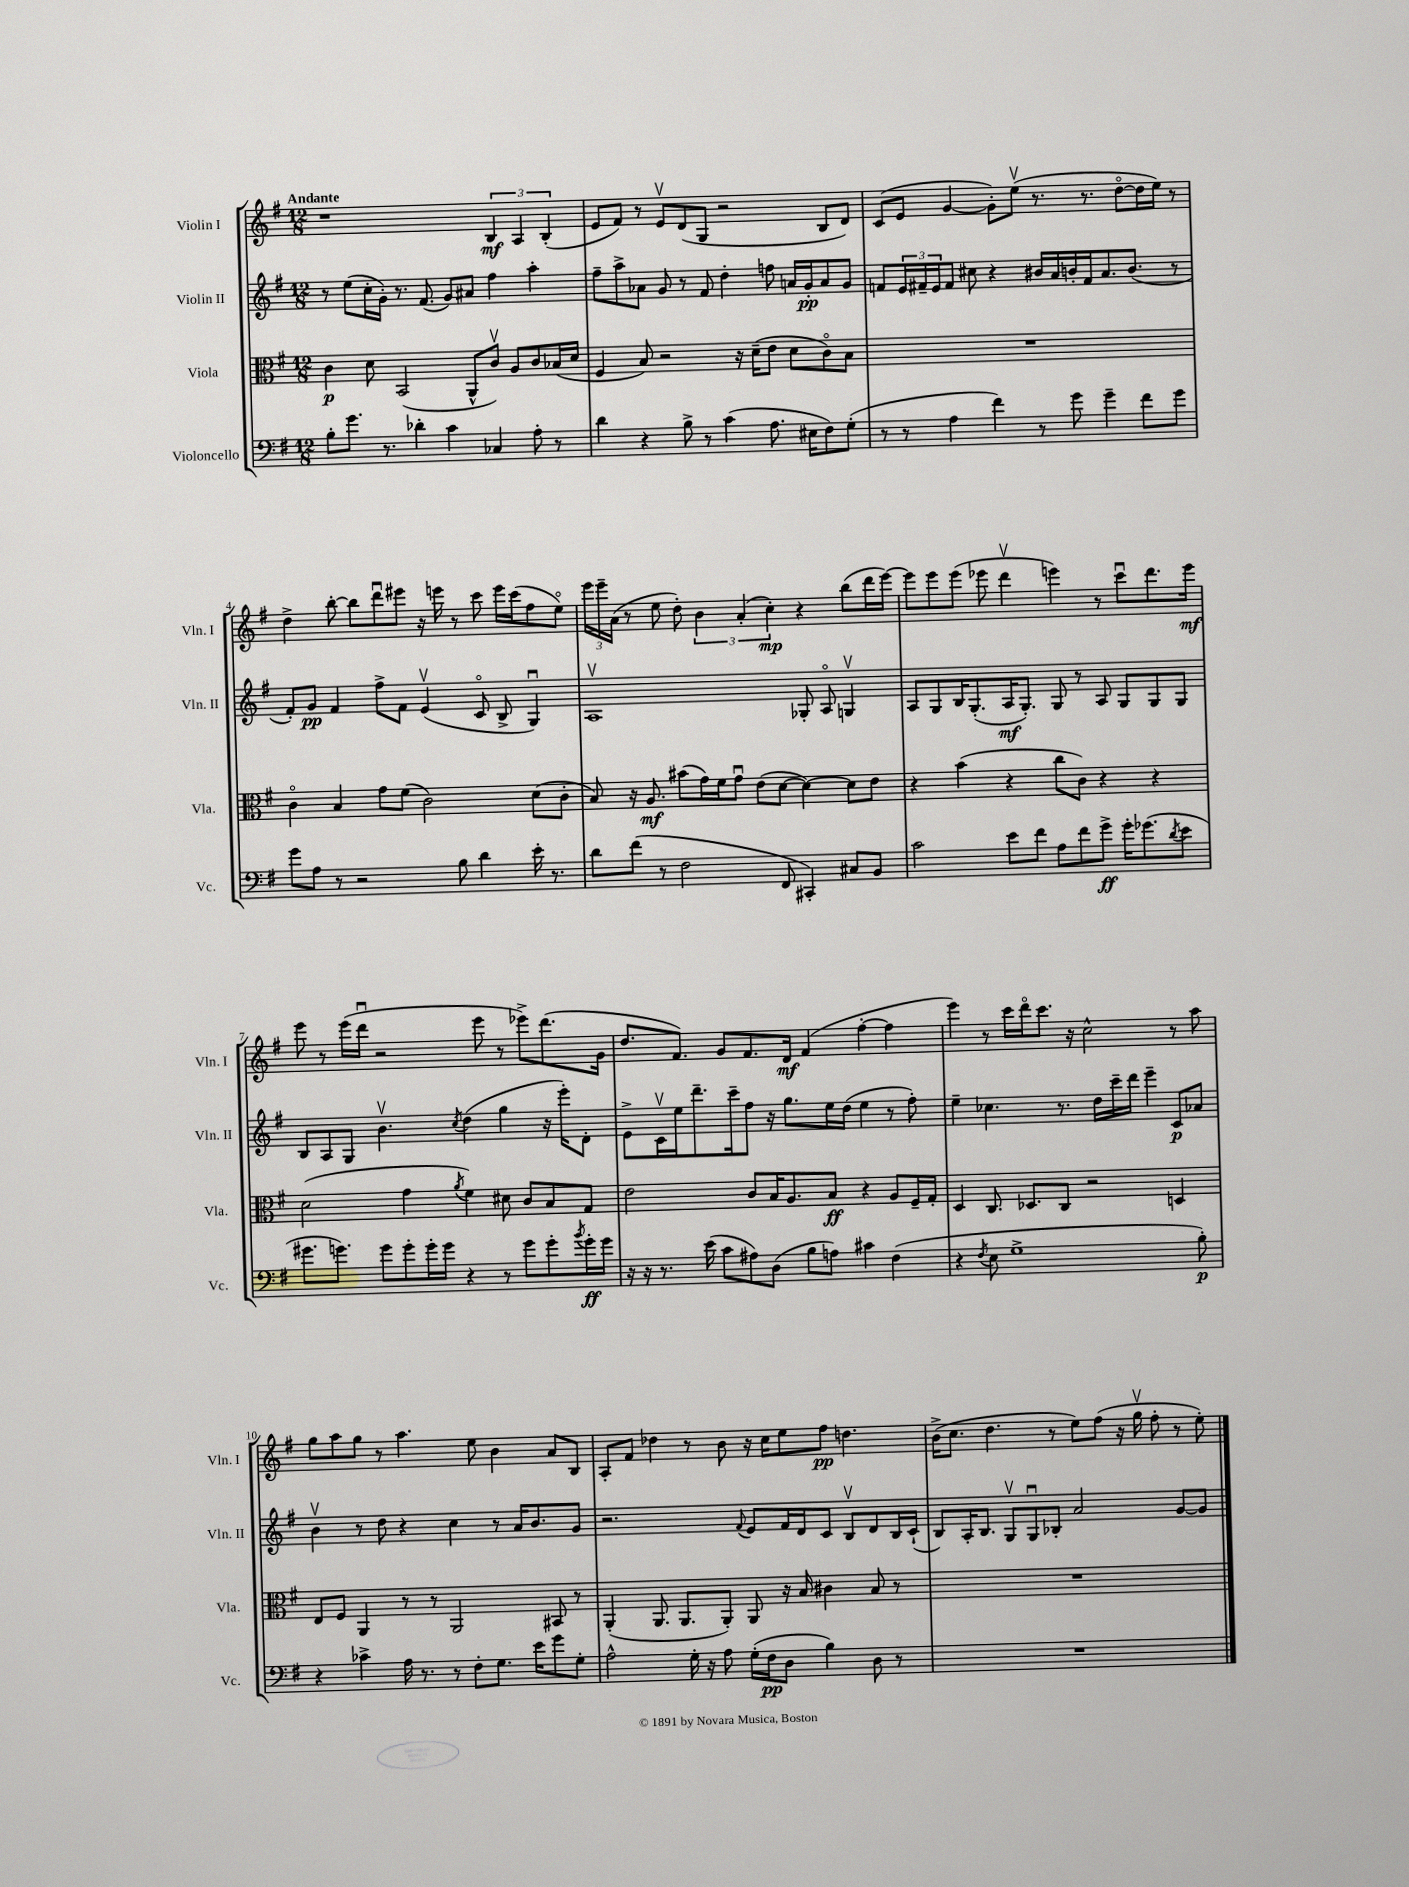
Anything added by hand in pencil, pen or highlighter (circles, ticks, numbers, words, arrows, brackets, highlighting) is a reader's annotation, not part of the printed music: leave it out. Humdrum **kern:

**kern	**kern	**kern	**kern
*staff4	*staff3	*staff2	*staff1
*clefF4	*clefC3	*clefG2	*clefG2
*k[f#]	*k[f#]	*k[f#]	*k[f#]
*M12/8	*M12/8	*M12/8	*M12/8
8B'	4c	8r	1r
8.g	.	(8ee	.
.	8d	16cc'	.
8.r	.	16g')	.
.	(2BB	8.r	.
4d-'	.	.	.
.	.	(8.f#	.
4c	.	8g)	.
.	8AA^^	8a#	.
4C-	8cv)	4ff#	6B
.	8A	.	.
.	.	.	6A
8A'	8c	4aa'	.
.	.	.	(6B'
8r	(16B-	.	.
.	16d	.	.
=	=	=	=
4d	4F#	8ff#~	8e
.	.	8aa^	8f#)
4r	8B)	8a-	8r
.	2r	8g	8ev
8B^	.	8r	(8d
8r	.	8f#	8G
(4c	.	4dd'	2r
.	16r	.	.
.	(16d~	.	.
8.A	8e	8ff	.
.	8d	16a	.
16E#	.	16g'	.
8F#)	8co)	8a	8B
(8G'	8B	8g	8d)
=	=	=	=
8r	1.r	8f	(8c
8r	.	24e	8e
.	.	24f#~	.
.	.	24e	.
4A	.	8f#	[4g
.	.	8cc#	.
4f#)	.	4r	8g'])
.	.	.	(8eev
8r	.	16b#	8.r
.	.	16a	.
8g	.	16b'	.
.	.	16f#	8.r
4g~	.	8.a	.
.	.	.	[8ddo
.	.	(8.b	.
8f#	.	.	16dd]
.	.	.	16ee)
8g	.	8r	8r
=	=	=	=
8g	4co	8f#')	4dd^
8A	.	8g	.
8r	4B	4f#	[8bb'
2r	.	.	8bb]
.	8g	8ff#^	8dddu
.	(8f#	8f#	8eee#
.	2c)	(4ev	16r
.	.	.	16eee
8B	.	.	8r
4d	.	8co	8ccc
.	.	8B^	16eee
.	.	.	(16ccc
16e'	(8d	4Gu)	8ff#
8.r	.	.	.
.	8c'	.	8eeo)
=	=	=	=
8d	8B)	1Av	24eee
.	.	.	24eee~
.	.	.	(24a
(8f#	16r	.	8r
.	8.A	.	.
8r	.	.	8ee
2F#	(8b#	.	8dd')
.	16g)	.	6b
.	16f#	.	.
.	8gu	.	.
.	.	.	(6a'
.	(8e	.	.
.	.	.	6cc')
8FF#	[8d	.	.
4CC#')	4d_)	8G-'	4r
.	.	8Ao	.
8C#	8d]	4Gv	(8bb
8BB	8e	.	16ddd
.	.	.	[16eee)
=	=	=	=
2c	4r	8A	8eee]
.	.	8G	8eee
.	(4b	16B	(8eee
.	.	(8.G'	.
.	.	.	8eee-
8e	4r	16A	4dddv
.	.	8.G')	.
8f#	.	.	.
8A	8cc	8G	4eee)
8f#	8c)	8r	.
8g^	4r	8A	8r
16g'	.	8G	8cccu
(8.g-	.	.	.
.	4r	8G	8.ddd
8qd	.	.	.
8e	.	8G	.
.	.	.	16eee
=	=	=	=
8.g#	(2d	8B	8eee
.	.	8A	8r
8.g)	.	.	.
.	.	8G	(16eee
.	.	.	16dddu
8g	.	4.bv	2r
8g'	4g	.	.
16g'	.	.	.
16g	.	.	.
.	8qa	8qcc	.
4r	4f#)	(4dd	.
.	.	.	8eee
8r	8d#	4gg	8r
8g	8c	.	8eee-^)
8g'	8B	16r	(8.ddd
.	.	16eee')	.
8qb	.	.	.
16g'	8G	8d'	.
16g	.	.	16g
=	=	=	=
16r	2e	8e^	8.dd
16r	.	.	.
8.r	.	16cv	.
.	.	16ee	8.f#)
.	.	8.ddd~	.
(16e	.	.	.
8c	.	.	8g
.	.	16ccc~	.
8A#)	8c	8ff#	8.f#
(8D	16B	16r	.
.	8.A	8.gg	16d
8B	.	.	(4f#
8A)	8B	16ee	.
.	.	(16dd	.
4c#	4r	4ee	[4ff#'
(4F#	8A	8r	4ff#]
.	16F#~	8ff#')	.
.	16G'	.	.
=	=	=	=
4r	4D	4ee~	4eee)
8qF#	.	.	.
8E	8.C	4.cc-	8r
1G^	.	.	16ccc
.	8.D-	.	16dddo
.	.	.	8.ccc
.	8C	8.r	.
.	.	.	16r
.	2r	.	2cc^^
.	.	16dd	.
.	.	16ccc~	.
.	.	16ddd	.
.	.	4eee~	.
.	4D	8c	8r
8B')	.	8a-	8aa
=	=	=	=
4r	8E	4bv	8gg
.	8F#	.	8aa
4c-^	4AA	8r	8gg
.	.	8dd	8r
16A	8r	4r	4.aa
8.r	.	.	.
.	8r	.	.
8r	2AA	4cc	.
8F#'	.	.	8ee
8.G	.	8r	4b
.	.	16a	.
16e	.	8.b	.
8g	8BB#	.	8a
8G'	8r	8g	8B
=	=	=	=
2A^^	(4AA'	2.r	8A'
.	.	.	8f#
.	8.AA	.	4dd-
.	8.AA	.	.
16G'	.	.	8r
16r	.	.	.
8A	8AA')	.	8b
.	.	8qqf#	.
(16G'	8AA	8e	16r
16F#	.	.	16cc
8D	16r	16f#	8ee
.	16B	16d	.
4B)	4c#	8c	8ff#
.	.	8Bv	4.dd
8D	8B	8d	.
8r	8r	16B	.
.	.	(16c`	.
=	=	=	=
1.r	1.r	8B)	(16b^
.	.	.	8.cc
.	.	16A'	.
.	.	8.B	.
.	.	.	4.dd
.	.	8Gv	.
.	.	8Gu	.
.	.	8B-'	8r
.	.	2a	8ee)
.	.	.	(8ff#
.	.	.	16r
.	.	.	16ggv
.	.	.	8ff#'
.	.	[8g	8r
.	.	8g]	8ee')
==	==	==	==
*-	*-	*-	*-
